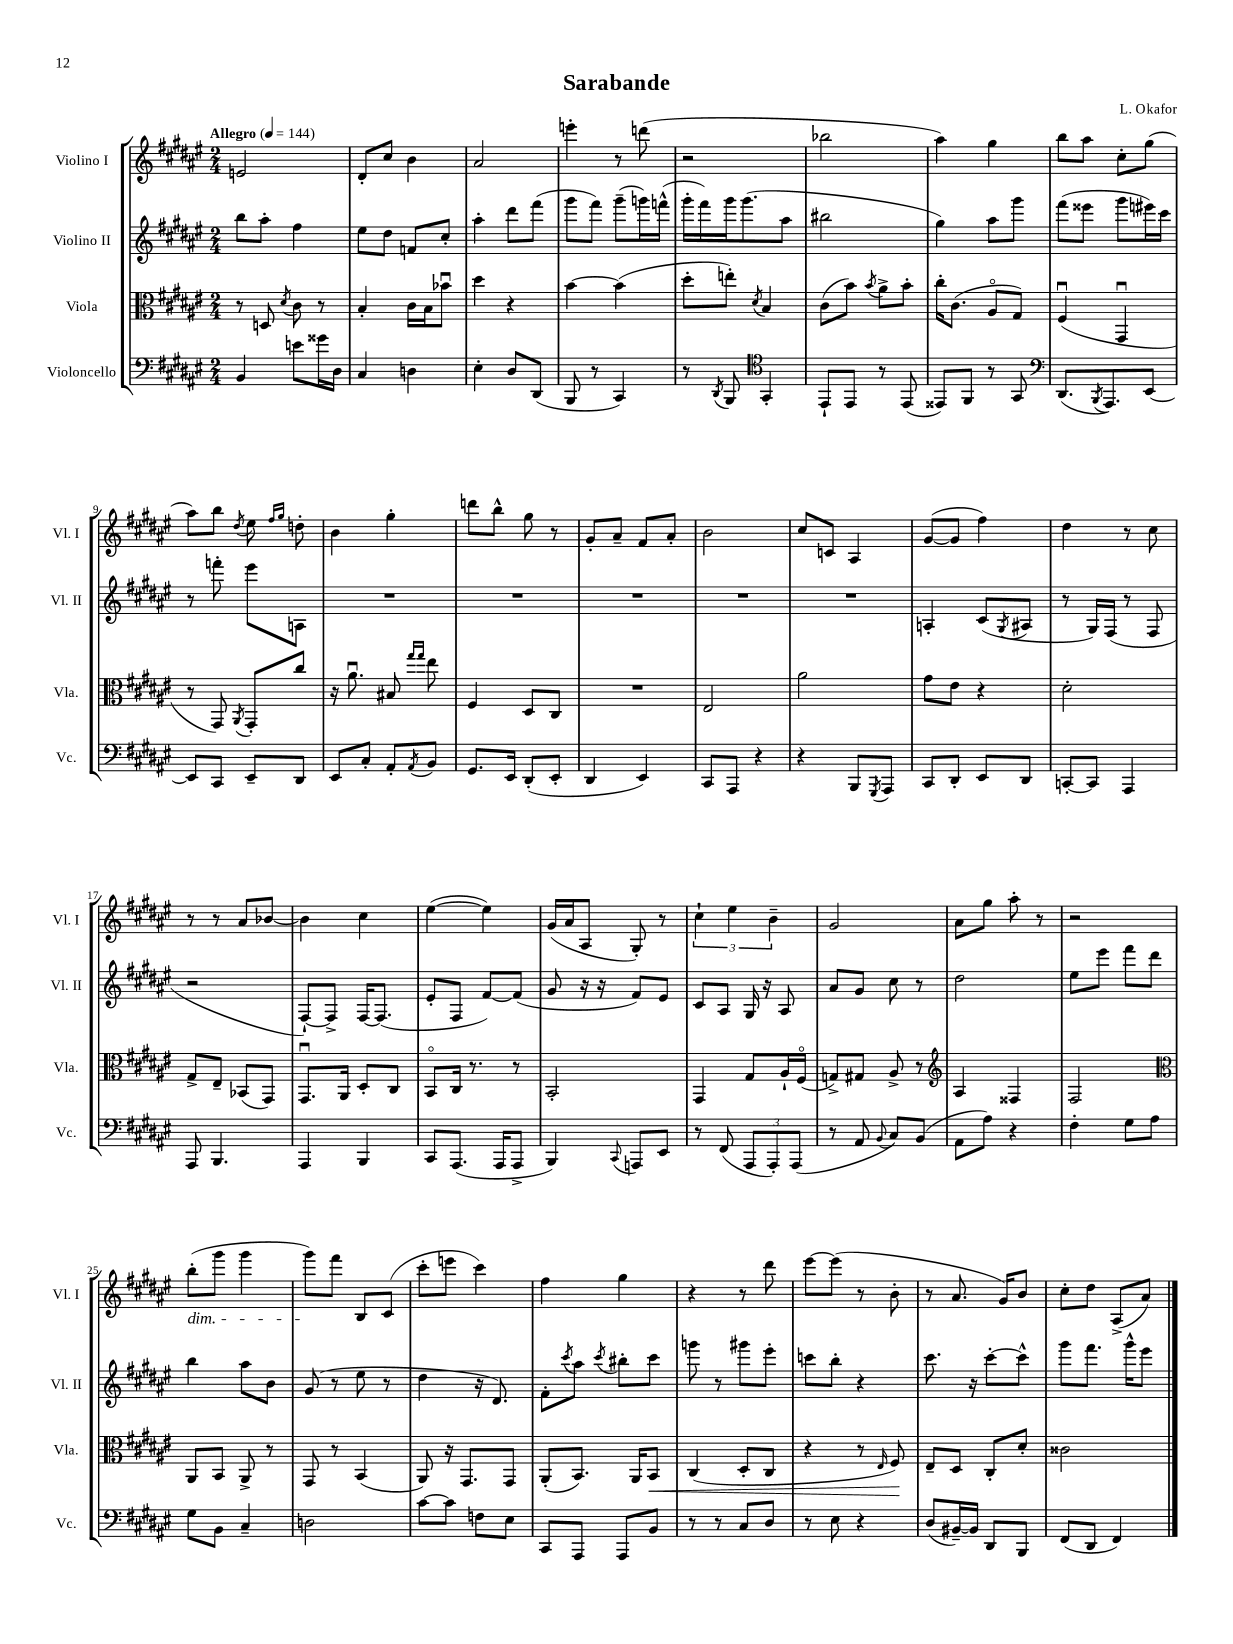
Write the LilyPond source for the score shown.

\header { title = "Sarabande" composer = "L. Okafor" }
<<
\new StaffGroup <<
\new Staff = "s0" \with { instrumentName = "Violino I" shortInstrumentName = "Vl. I" } {
    \clef treble \key fis \major \numericTimeSignature \time 2/4 \tempo "Allegro" 4 = 144
    e'2 |
    dis'8-. cis''8 b'4 |
    ais'2 |
    e'''4-. r8 d'''8( |
    r2 |
    bes''2 |
    ais''4) gis''4 |
    b''8 ais''8 cis''8-. gis''8( |
    ais''8) b''8 \acciaccatura { dis''8 } eis''8 \grace { fis''16 gis''16 } d''8-. |
    b'4 gis''4-. |
    d'''8 b''8-^ gis''8 r8 |
    gis'8-. ais'8-- fis'8 ais'8-. |
    b'2 |
    cis''8 c'8 ais4 |
    gis'8~( gis'8 fis''4) |
    dis''4 r8 cis''8 |
    r8 r8 ais'8 bes'8~ |
    bes'4 cis''4 |
    eis''4~( eis''4) |
    gis'16( ais'16 ais8 gis8-.) r8 |
    \tuplet 3/2 { cis''4-! eis''4 b'4-- } |
    gis'2 |
    ais'8 gis''8 ais''8-. r8 |
    r2 |
    b''8-.\dim( gis'''8 gis'''4 |
    gis'''8\!) fis'''8 b8 cis'8( |
    cis'''8-. e'''8 cis'''4) |
    fis''4 gis''4 |
    r4 r8 dis'''8 |
    eis'''8~ eis'''8( r8 b'8-. |
    r8 ais'8. gis'16) b'8 |
    cis''8-. dis''8 ais8->( ais'8) \bar "|." |
}
\new Staff = "s1" \with { instrumentName = "Violino II" shortInstrumentName = "Vl. II" } {
    \clef treble \key fis \major \numericTimeSignature \time 2/4
    b''8 ais''8-. fis''4 |
    eis''8 dis''8 f'8 cis''8-. |
    ais''4-. dis'''8 fis'''8( |
    gis'''8 fis'''8) gis'''8--( g'''16) f'''16-^( |
    gis'''16-. fis'''16) gis'''16 gis'''8.( ais''8 |
    bis''2 |
    gis''4) ais''8 gis'''8 |
    fis'''8( eisis'''8 gis'''8 eis'''16) cis'''16 |
    r8 f'''8-. eis'''8 a8 |
    R2 |
    R2 |
    R2 |
    R2 |
    R2 |
    a4-. cis'8( \acciaccatura { gis8 } ais8 |
    r8 gis16) fis16( r8 fis8 |
    r2 |
    fis8~-!) fis8-> fis16~ fis8.( |
    eis'8-. fis8 fis'8~) fis'8( |
    gis'8 r16 r16 fis'8) eis'8 |
    cis'8 ais8 gis16 r16 ais8 |
    ais'8 gis'8 cis''8 r8 |
    dis''2 |
    eis''8 eis'''8 fis'''8 dis'''8 |
    b''4 ais''8 b'8 |
    gis'8( r8 eis''8 r8 |
    dis''4 r16 dis'8.) |
    fis'8-. \acciaccatura { cis'''8 } ais''8 \acciaccatura { cis'''8 } bis''8-. cis'''8 |
    g'''8 r8 gis'''8 eis'''8-. |
    c'''8 b''8-. r4 |
    cis'''8. r16 cis'''8~-. cis'''8-^ |
    gis'''8 fis'''8. gis'''16-^ eis'''8 \bar "|." |
}
\new Staff = "s2" \with { instrumentName = "Viola" shortInstrumentName = "Vla." } {
    \clef alto \key fis \major \numericTimeSignature \time 2/4
    r8 d8 \acciaccatura { dis'8 } cis'8 r8 |
    b4-. cis'16 b16 bes'8\downbow |
    dis''4 r4 |
    b'4~ b'4( |
    dis''8-. e''8-.) \acciaccatura { dis'8 } b4 |
    cis'8( b'8) \acciaccatura { b'8 } ais'8-> b'8-. |
    cis''16-. cis'8.( ais8\flageolet gis8) |
    fis4\downbow( gis,4\downbow |
    r8 gis,8) \acciaccatura { ais,8 } gis,8-. cis''8 |
    r16 ais'8.\downbow bis8 \grace { gis''16 gis''16 } eis''8 |
    fis4 dis8 cis8 |
    R2 |
    eis2 |
    ais'2 |
    gis'8 eis'8 r4 |
    dis'2-. |
    gis8-> eis8-- bes,8( gis,8) |
    gis,8.\downbow ais,16 dis8-. cis8 |
    b,8\flageolet cis16 r8. r8 |
    b,2-. |
    gis,4 gis8 ais16-! fis16\flageolet( |
    g8->) gis8 ais8-> r8 |
    \clef treble ais4 fisis4 |
    fis2 |
    \clef alto ais,8 b,8 ais,8-> r8 |
    gis,8 r8 b,4( |
    ais,8) r16 gis,8. gis,8 |
    ais,8-.( b,8.) ais,16 b,8\< |
    cis4( dis8-. cis8 |
    r4 r8 \grace { eis16 } fis8\!) |
    eis8-- dis8 cis8-. dis'8-. |
    cisis'2 \bar "|." |
}
\new Staff = "s3" \with { instrumentName = "Violoncello" shortInstrumentName = "Vc." } {
    \clef bass \key fis \major \numericTimeSignature \time 2/4
    b,4 e'8 gisis'16 dis16 |
    cis4 d4 |
    eis4-. dis8 dis,8( |
    b,,8 r8 cis,4) |
    r8 \acciaccatura { dis,8 } b,,8 \clef tenor gis,4-. |
    eis,8-! eis,8 r8 eis,8( |
    eisis,8) fis,8 r8 gis,8 |
    \clef bass dis,8.( \acciaccatura { b,,8 } ais,,8.) eis,8~ |
    eis,8 cis,8 eis,8-- dis,8 |
    eis,8 cis8-. ais,8-. \acciaccatura { ais,8 } b,8 |
    gis,8. eis,16 dis,8-.( eis,8-. |
    dis,4 eis,4) |
    cis,8 ais,,8 r4 |
    r4 b,,8 \acciaccatura { gis,,8 } ais,,8 |
    cis,8 dis,8-. eis,8 dis,8 |
    c,8~-. c,8 ais,,4 |
    ais,,8 b,,4. |
    ais,,4 b,,4 |
    cis,8 ais,,8.( ais,,16 ais,,8-> |
    b,,4) \appoggiatura { cis,8 } a,,8 eis,8 |
    r8 fis,8( \tuplet 3/2 { ais,,8 ais,,8-.) ais,,8( } |
    r8 ais,8 \appoggiatura { b,8 } cis8) b,8( |
    ais,8 ais8) r4 |
    fis4-. gis8 ais8 |
    gis8 b,8 cis4-- |
    d2 |
    cis'8~ cis'8 f8 eis8 |
    cis,8 ais,,8 ais,,8 b,8 |
    r8 r8 cis8 dis8 |
    r8 eis8 r4 |
    dis8( bis,16~--) bis,16 dis,8 b,,8 |
    fis,8( dis,8 fis,4) \bar "|." |
}
>>
>>
